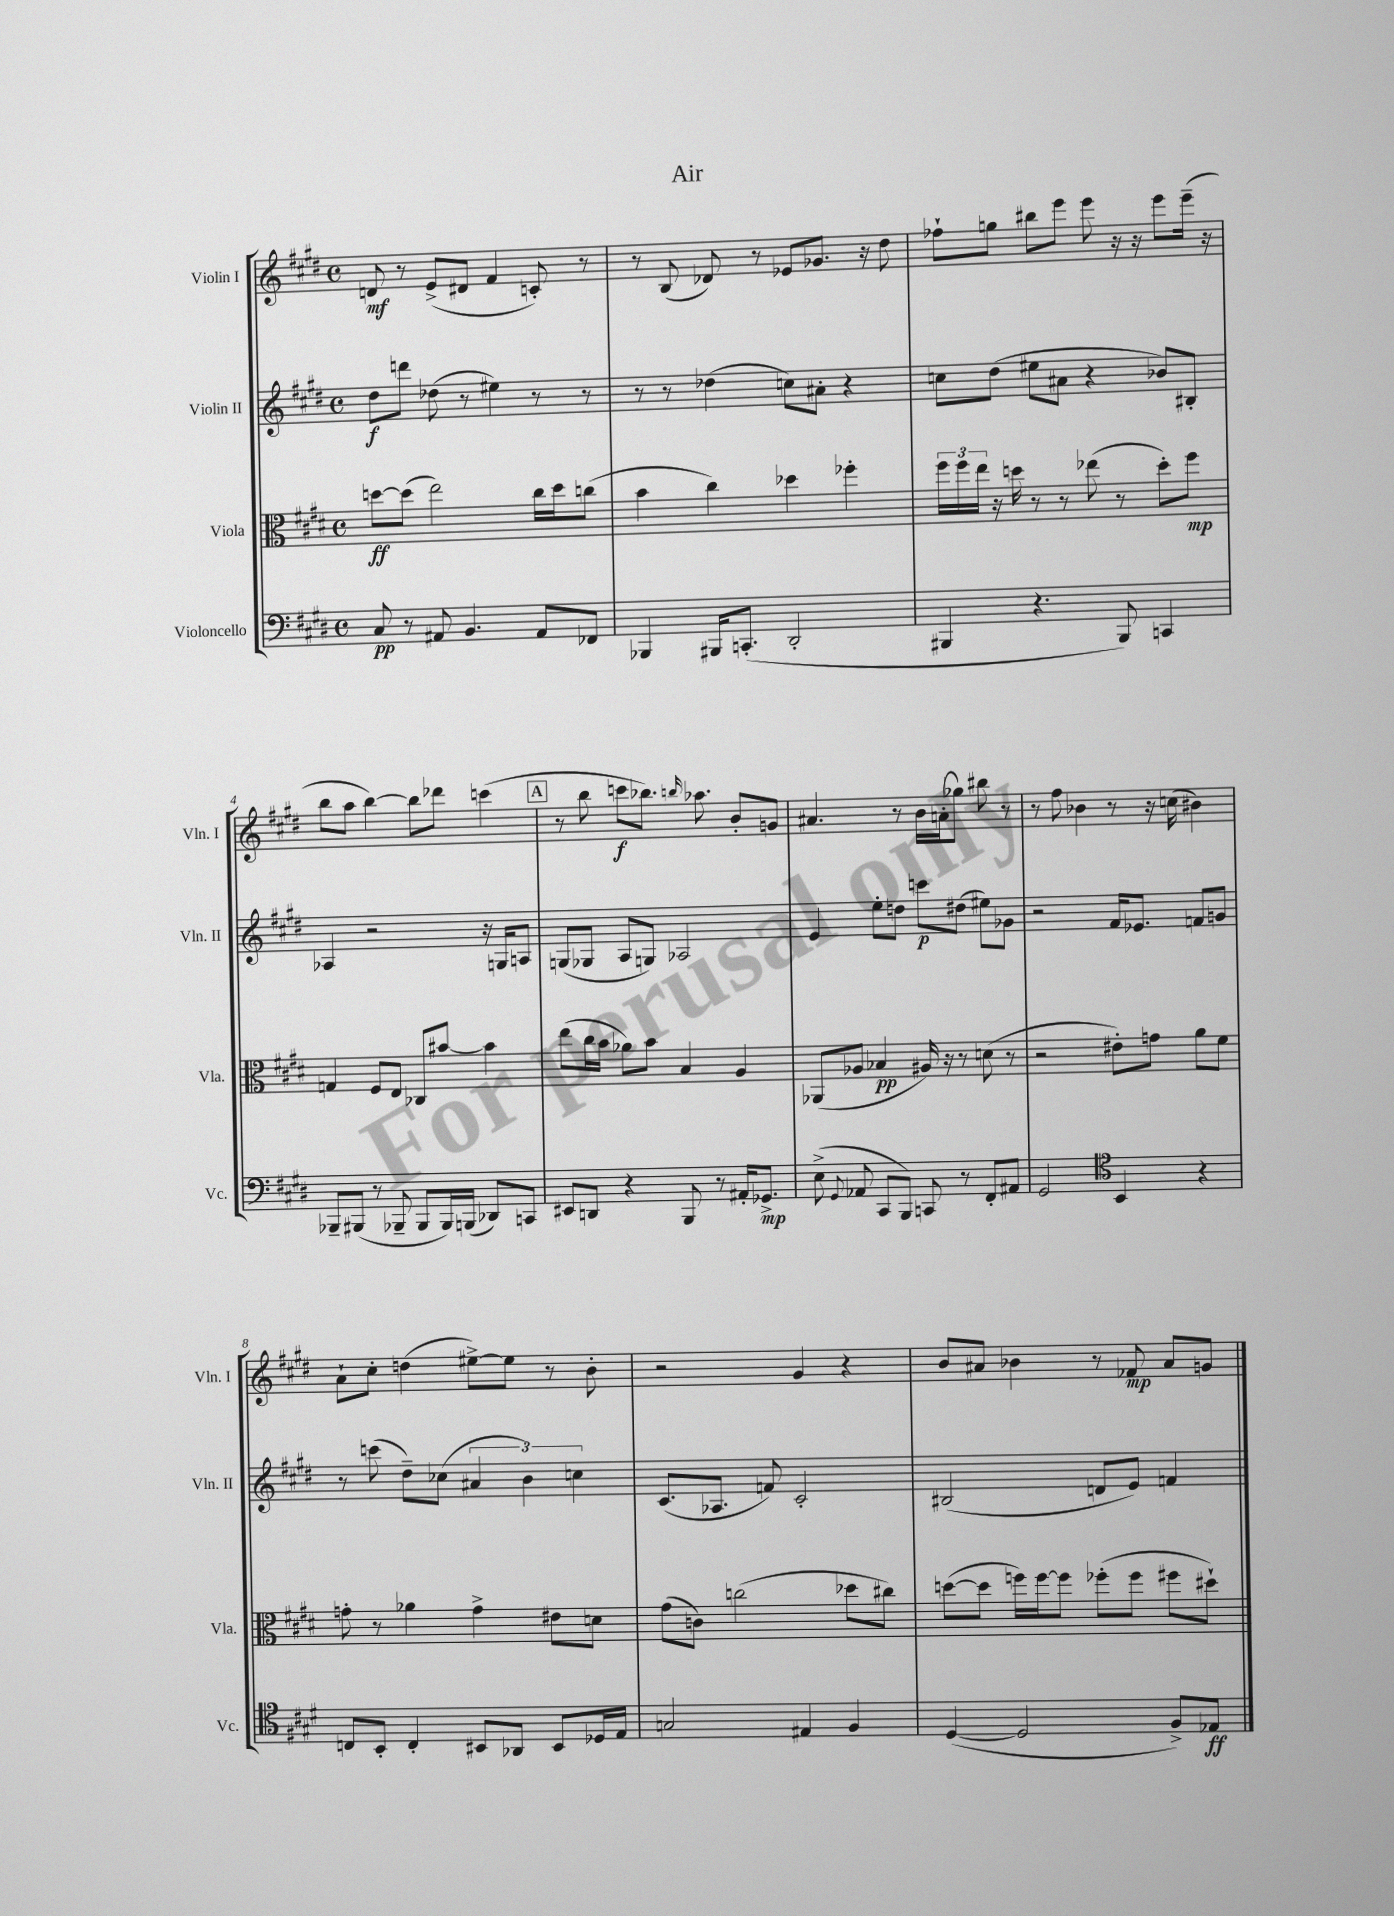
\header { title = "Air" }
<<
\new StaffGroup <<
\new Staff = "s0" \with { instrumentName = "Violin I" shortInstrumentName = "Vln. I" } {
    \clef treble \key e \major \defaultTimeSignature \time 4/4
    \autoBeamOff d'8\mf r8 e'8[->( dis'8] fis'4 c'8-.) r8 |
    r8 b8( des'8) r8 ees'8[ ges'8.] r16 dis''8 |
    fes''8[-! g''8] bis''8[ e'''8] e'''8 r16 r16 e'''8[ e'''16]--( r16 |
    b''8[ a''8] b''4~) b''8[ des'''8] c'''4( |
    \mark \markup { \box "A" } r8 b''8 c'''8[\f bes''8.]) \grace { b''16 } aes''8. b'8[-. g'8] |
    ais'4. r8 b'16[ a'16-.( ges''8]) bis''8 r8 |
    r8 fis''8 bes'4 r8 r16 c''16( bis'4) |
    a'8[-! cis''8]-. d''4( eis''8[~->) eis''8] r8 b'8-. |
    r2 gis'4 r4 |
    b'8[ ais'8] bes'4 r8 fes'8\mp ais'8[ g'8] \bar "|." |
}
\new Staff = "s1" \with { instrumentName = "Violin II" shortInstrumentName = "Vln. II" } {
    \clef treble \key e \major \defaultTimeSignature \time 4/4
    \autoBeamOff dis''8[\f d'''8] des''8( r8 eis''4) r8 r8 |
    r8 r8 des''4( c''8[) ais'8]-. r4 |
    c''8[ dis''8]( eis''8[ ais'8] r4 bes'8[) bis8]-. |
    aes4 r2 r16 g16[ a8] |
    \mark \markup { \box "A" } g8[( ges8] a8[ g8]) aes2 |
    e'4 e''8[-. d''8] c'''8[\p dis''8]( eis''8[) ges'8] |
    r2 fis'16[ ees'8.] f'8[ g'8] |
    r8 c'''8( dis''8[--) ces''8]( \tuplet 3/2 { ais'4 b'4) c''4 } |
    cis'8.[( aes8.] f'8) cis'2-. |
    bis2( d'8[ e'8]) f'4 \bar "|." |
}
\new Staff = "s2" \with { instrumentName = "Viola" shortInstrumentName = "Vla." } {
    \clef alto \key e \major \defaultTimeSignature \time 4/4
    \autoBeamOff d''8[~\ff d''8]( e''2) cis''16[ d''16 c''8]( |
    b'4 cis''4) des''4 fes''4-. |
    \tuplet 3/2 { fis''16[ fis''16 e''16] } r16 d''16 r8 r8 ees''8( r8 d''8[-.) fis''8]\mp |
    g4 fis8[ e8] ces8[ bis'8]~ bis'4 |
    \mark \markup { \box "A" } e''8[( cis''16 b'16] aes'8[) b'8] b4 a4 |
    aes,8[( aes8] bes4\pp ais16) r16 r8 d'8( r8 |
    r2 eis'8[-.) g'8] a'8[ fis'8] |
    g'8-. r8 aes'4 g'4-> eis'8[ d'8] |
    gis'8[( c'8]) c''2( des''8[ cis''8]) |
    d''8[~( d''8] f''16[) f''16~ f''8] fes''8[-.( fes''8] fis''8[ dis''8]-!) \bar "|." |
}
\new Staff = "s3" \with { instrumentName = "Violoncello" shortInstrumentName = "Vc." } {
    \clef bass \key e \major \defaultTimeSignature \time 4/4
    \autoBeamOff cis8\pp r8 ais,8 b,4. ais,8[ fes,8] |
    bes,,4 bis,,16[ c,8.]-.( dis,2-. |
    bis,,4 r4. bis,,8) c,4 |
    bes,,8[-- bis,,8]( r8 bes,,8-- bes,,8[ bes,,16) b,,16]( des,8[) c,8] |
    \mark \markup { \box "A" } eis,8[ d,8] r4 b,,8 r8 ais,16[-. ges,8.]->\mp |
    e8->( \appoggiatura { gis,8 } aes,8 cis,8[ b,,8]) c,8 r8 fis,8[-. ais,8] |
    gis,2 \clef tenor b,4 r4 |
    c8[ b,8]-. c4-. bis,8[ aes,8] bis,8[ des16 e16] |
    g2 eis4 fis4 |
    dis4~( dis2 fis8[->) ees8]\ff \bar "|." |
}
>>
>>
